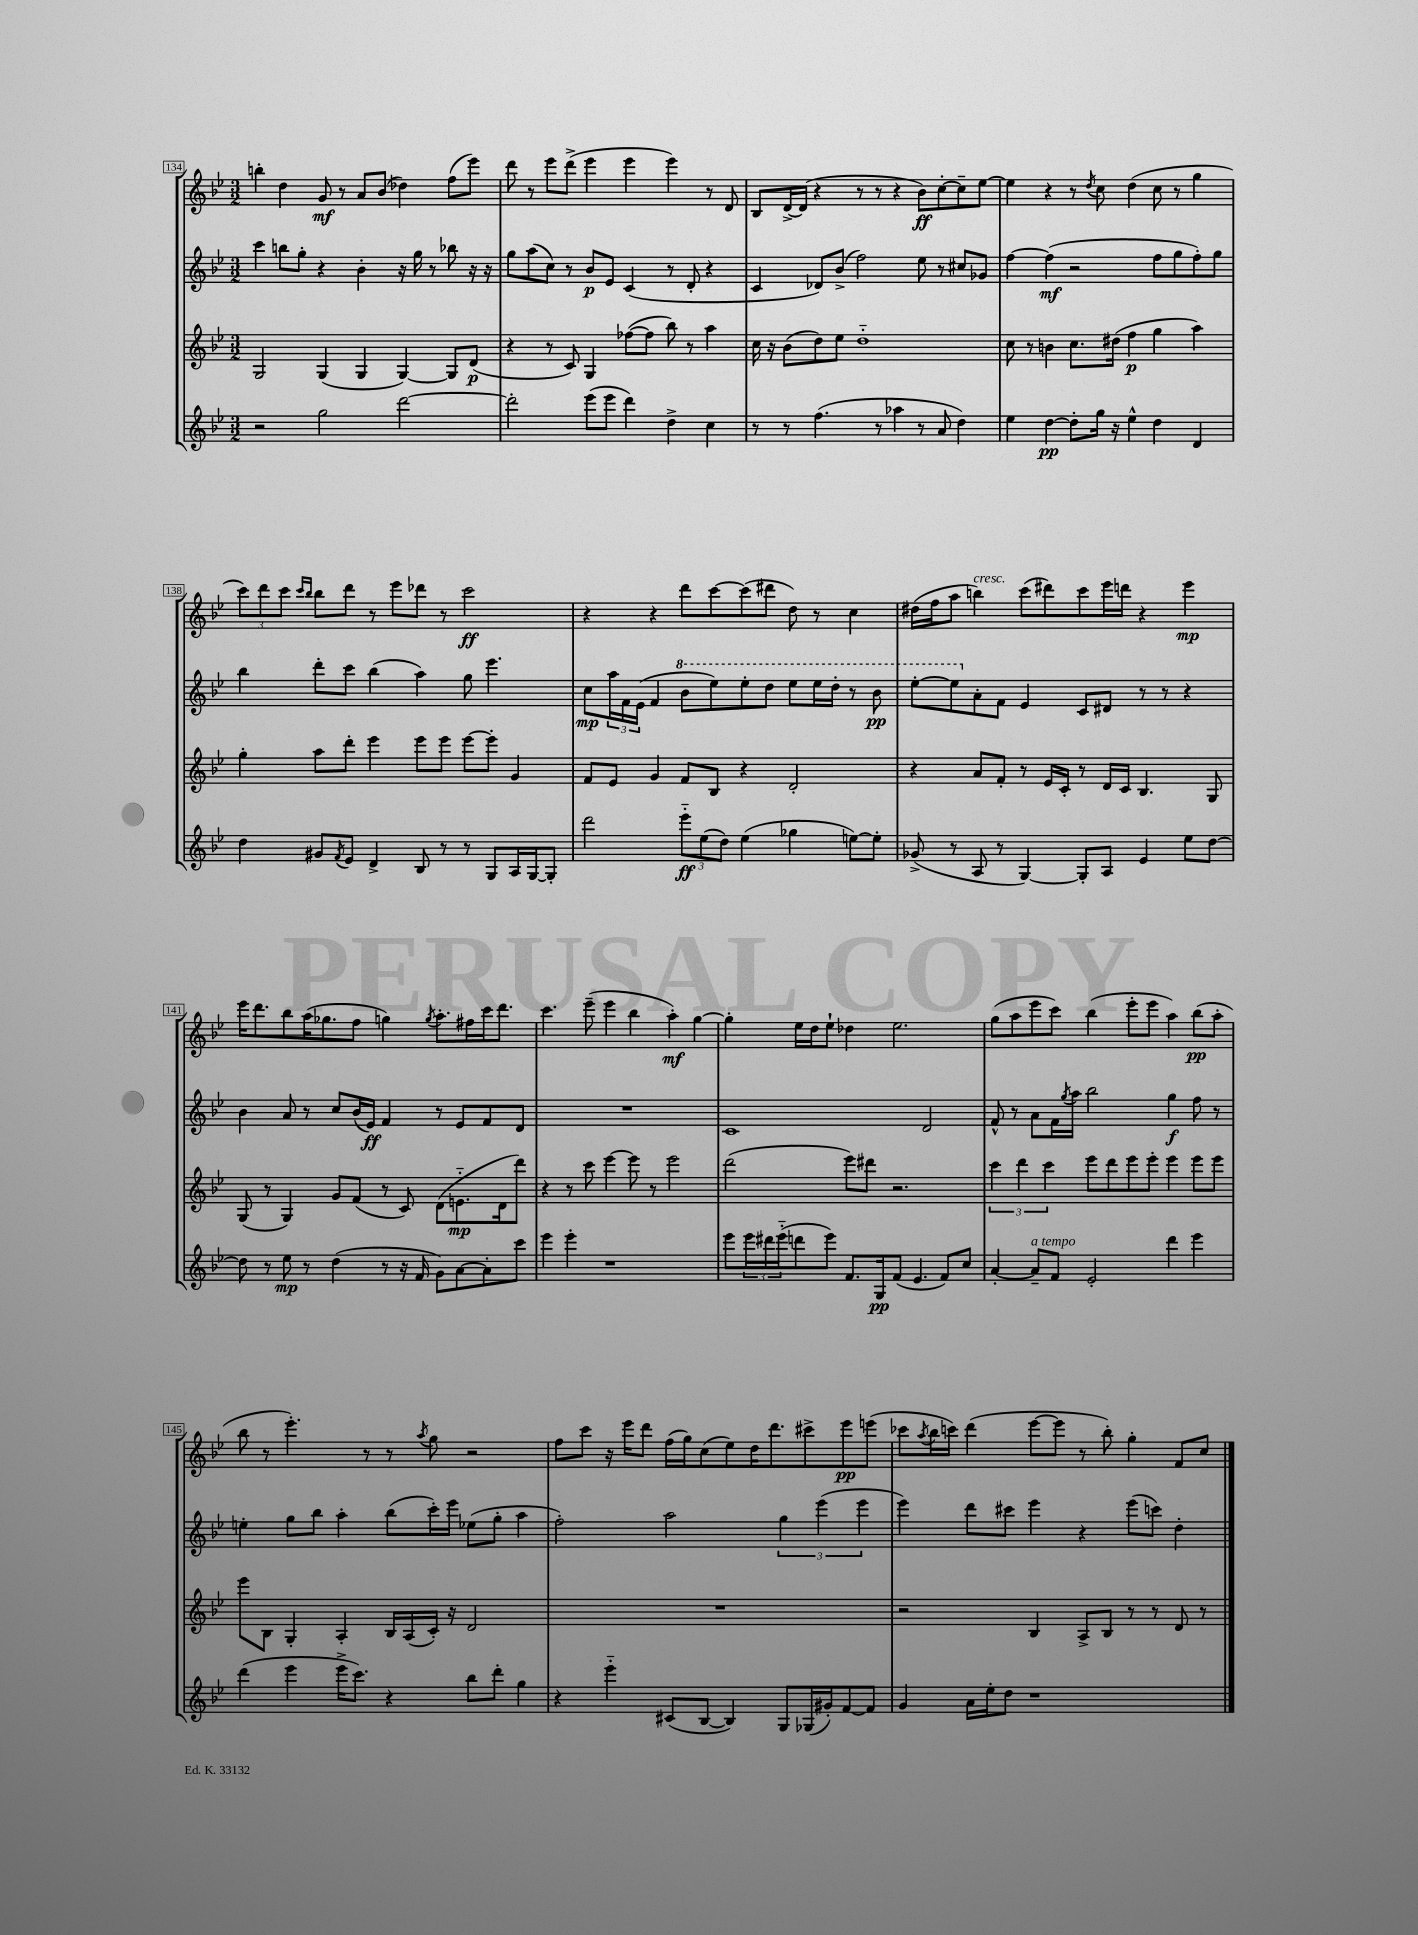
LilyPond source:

<<
\new StaffGroup <<
\new Staff = "s0" {
    \clef treble \key bes \major \numericTimeSignature \time 3/2
    b''4-. d''4 g'8\mf r8 a'8 bes'8( des''4) f''8( ees'''8) |
    d'''8 r8 ees'''8 d'''8->( ees'''4 ees'''4 ees'''4) r8 d'8 |
    bes8 d'16~-> d'16( r4 r8 r8 r4 bes'8\ff) c''8~-. c''8-- ees''8~ |
    ees''4 r4 r8 \acciaccatura { d''8 } c''8 d''4( c''8 r8 g''4 |
    \tuplet 3/2 { c'''8) d'''8 c'''8 } \grace { c'''16 bes''16 } bes''8 d'''8 r8 ees'''8 des'''8 r8 c'''2\ff |
    r4 r4 d'''8 c'''8~ c'''8( dis'''8 d''8) r8 c''4 |
    dis''16( f''16 a''8 b''4^\markup { \italic "cresc." }) c'''8( dis'''8) c'''8 ees'''16 d'''16 r4 ees'''4\mp |
    ees'''16 d'''8. bes''8 a''16( ges''8. f''8 g''4) \acciaccatura { g''8 } a''8.-. fis''16 c'''16 d'''8. |
    c'''4. ees'''8--( ees'''4 bes''4 a''4-.\mf) g''4~ |
    g''4-. ees''16 d''16 ees''8-! des''4 ees''2. |
    g''8( a''8 ees'''8 c'''8) bes''4( ees'''8-. ees'''8 a''4) bes''8\pp( a''8-. |
    bes''8 r8 ees'''4.-.) r8 r8 \acciaccatura { a''8 } g''8 r2 |
    f''8 c'''8 r16 ees'''16 d'''8 f''16( g''16) c''8( ees''8) d''16 d'''8. cis'''8-> ees'''8\pp e'''8( |
    ces'''8 \acciaccatura { a''8 } bes''16 c'''16) d'''4( ees'''8~ ees'''8 r8 bes''8-.) g''4-. f'8 c''8 \bar "|." |
}
\new Staff = "s1" {
    \clef treble \key bes \major \numericTimeSignature \time 3/2
    c'''4 b''8 g''8-. r4 bes'4-. r16 g''16 r8 bes''8 r16 r16 |
    g''8 a''8( c''8) r8 bes'8\p ees'8 c'4( r8 d'8-. r4 |
    c'4 des'8) bes'8->( f''2) ees''8 r8 cis''8 ges'8 |
    f''4~ f''4\mf( r2 f''8 g''8 f''8-.) g''8 |
    bes''4 d'''8-. c'''8 bes''4( a''4) g''8 ees'''4. |
    c''8\mp \tuplet 3/2 { a''16 f'16 ees'16( } f'4 \ottava #1 bes''8 ees'''8) ees'''8-. d'''8 ees'''8 ees'''16 d'''16-. r8 bes''8\pp |
    ees'''8~-. ees'''8 \ottava #0 a'8-. f'8 ees'4 c'8 dis'8 r8 r8 r4 |
    bes'4 a'8 r8 c''8 bes'16( ees'16\ff) f'4 r8 ees'8 f'8 d'8 |
    R1. |
    c'1 d'2 |
    f'8-^ r8 a'8 f'16 \acciaccatura { g''8 } a''16 bes''2 g''4\f f''8 r8 |
    e''4-. g''8 bes''8 a''4-. bes''8( c'''16-.) ees'''16 ees''8( g''8-. a''4 |
    f''2-.) a''2 \tuplet 3/2 { g''4 ees'''4( ees'''4 } |
    ees'''4) d'''8 cis'''8 ees'''4 r4 ees'''8( c'''8) d''4-. \bar "|." |
}
\new Staff = "s2" {
    \clef treble \key bes \major \numericTimeSignature \time 3/2
    g2 g4( g4 g4~) g8 d'8\p( |
    r4 r8 c'8) g4 fes''8~( fes''8 bes''8) r8 a''4 |
    c''16 r16 bes'8( d''8) ees''8 d''1-_ |
    c''8 r8 b'4 c''8. dis''16( f''4\p g''4 a''4) |
    g''4-. a''8 d'''8-. ees'''4 ees'''8 ees'''8 ees'''8~ ees'''8-. g'4 |
    f'8 ees'8 g'4 f'8 bes8 r4 d'2-. |
    r4 a'8 f'8-. r8 ees'16 c'16-. r8 d'16 c'16 bes4. g8 |
    g8( r8 g4) g'8 f'8( r8 c'8) d'8( e'8.-_\mp d'16 d'''8) |
    r4 r8 c'''8 ees'''4~ ees'''8 r8 ees'''2 |
    d'''2( ees'''8) dis'''8 r2. |
    \tuplet 3/2 { c'''4 d'''4 c'''4 } ees'''8 d'''8 ees'''8 ees'''8-. ees'''4 ees'''8 ees'''8 |
    ees'''8 bes8 g4-. a4-. bes16 a16( c'16-.) r16 d'2 |
    R1. |
    r2 bes4 a8-> bes8 r8 r8 d'8 r8 \bar "|." |
}
\new Staff = "s3" {
    \clef treble \key bes \major \numericTimeSignature \time 3/2
    r2 g''2 d'''2~ |
    d'''2-. ees'''8( ees'''8 d'''4) d''4-> c''4 |
    r8 r8 f''4.( r8 aes''4 r8 a'8 d''4) |
    ees''4 d''4~\pp d''8-. g''16 r16 ees''4-^ d''4 d'4 |
    d''4 gis'8 \acciaccatura { f'8 } ees'8 d'4-> bes8 r8 r8 g8 a16 g16~ g8-. |
    d'''2 \tuplet 3/2 { ees'''8-_\ff ees''8( d''8) } ees''4( ges''4 e''8~) e''8-. |
    ges'8->( r8 a8 r8 g4~) g8-. a8 ees'4 ees''8 d''8~ |
    d''8 r8 ees''8\mp r8 d''4( r8 r16 f'16 g'8) a'8~ a'8-. c'''8 |
    ees'''4 ees'''4-. r1 |
    ees'''8 \tuplet 3/2 { ees'''16 dis'''16 ees'''16-_( } d'''8 ees'''8) f'8. g16\pp f'8( ees'4. f'8) c''8 |
    a'4~-. a'8--^\markup { \italic "a tempo" } f'8 ees'2-. d'''4 ees'''4 |
    d'''4( ees'''4 ees'''16-> c'''8.) r4 bes''8 d'''8-. g''4 |
    r4 ees'''4-_ cis'8( bes8~ bes4) g8 ges16( gis'16-.) f'8~ f'8 |
    g'4 a'16 ees''16-. d''8 r1 \bar "|." |
}
>>
>>
\layout { \context { \Score currentBarNumber = #134 \override BarNumber.stencil = #(make-stencil-boxer 0.1 0.3 ly:text-interface::print) } }
